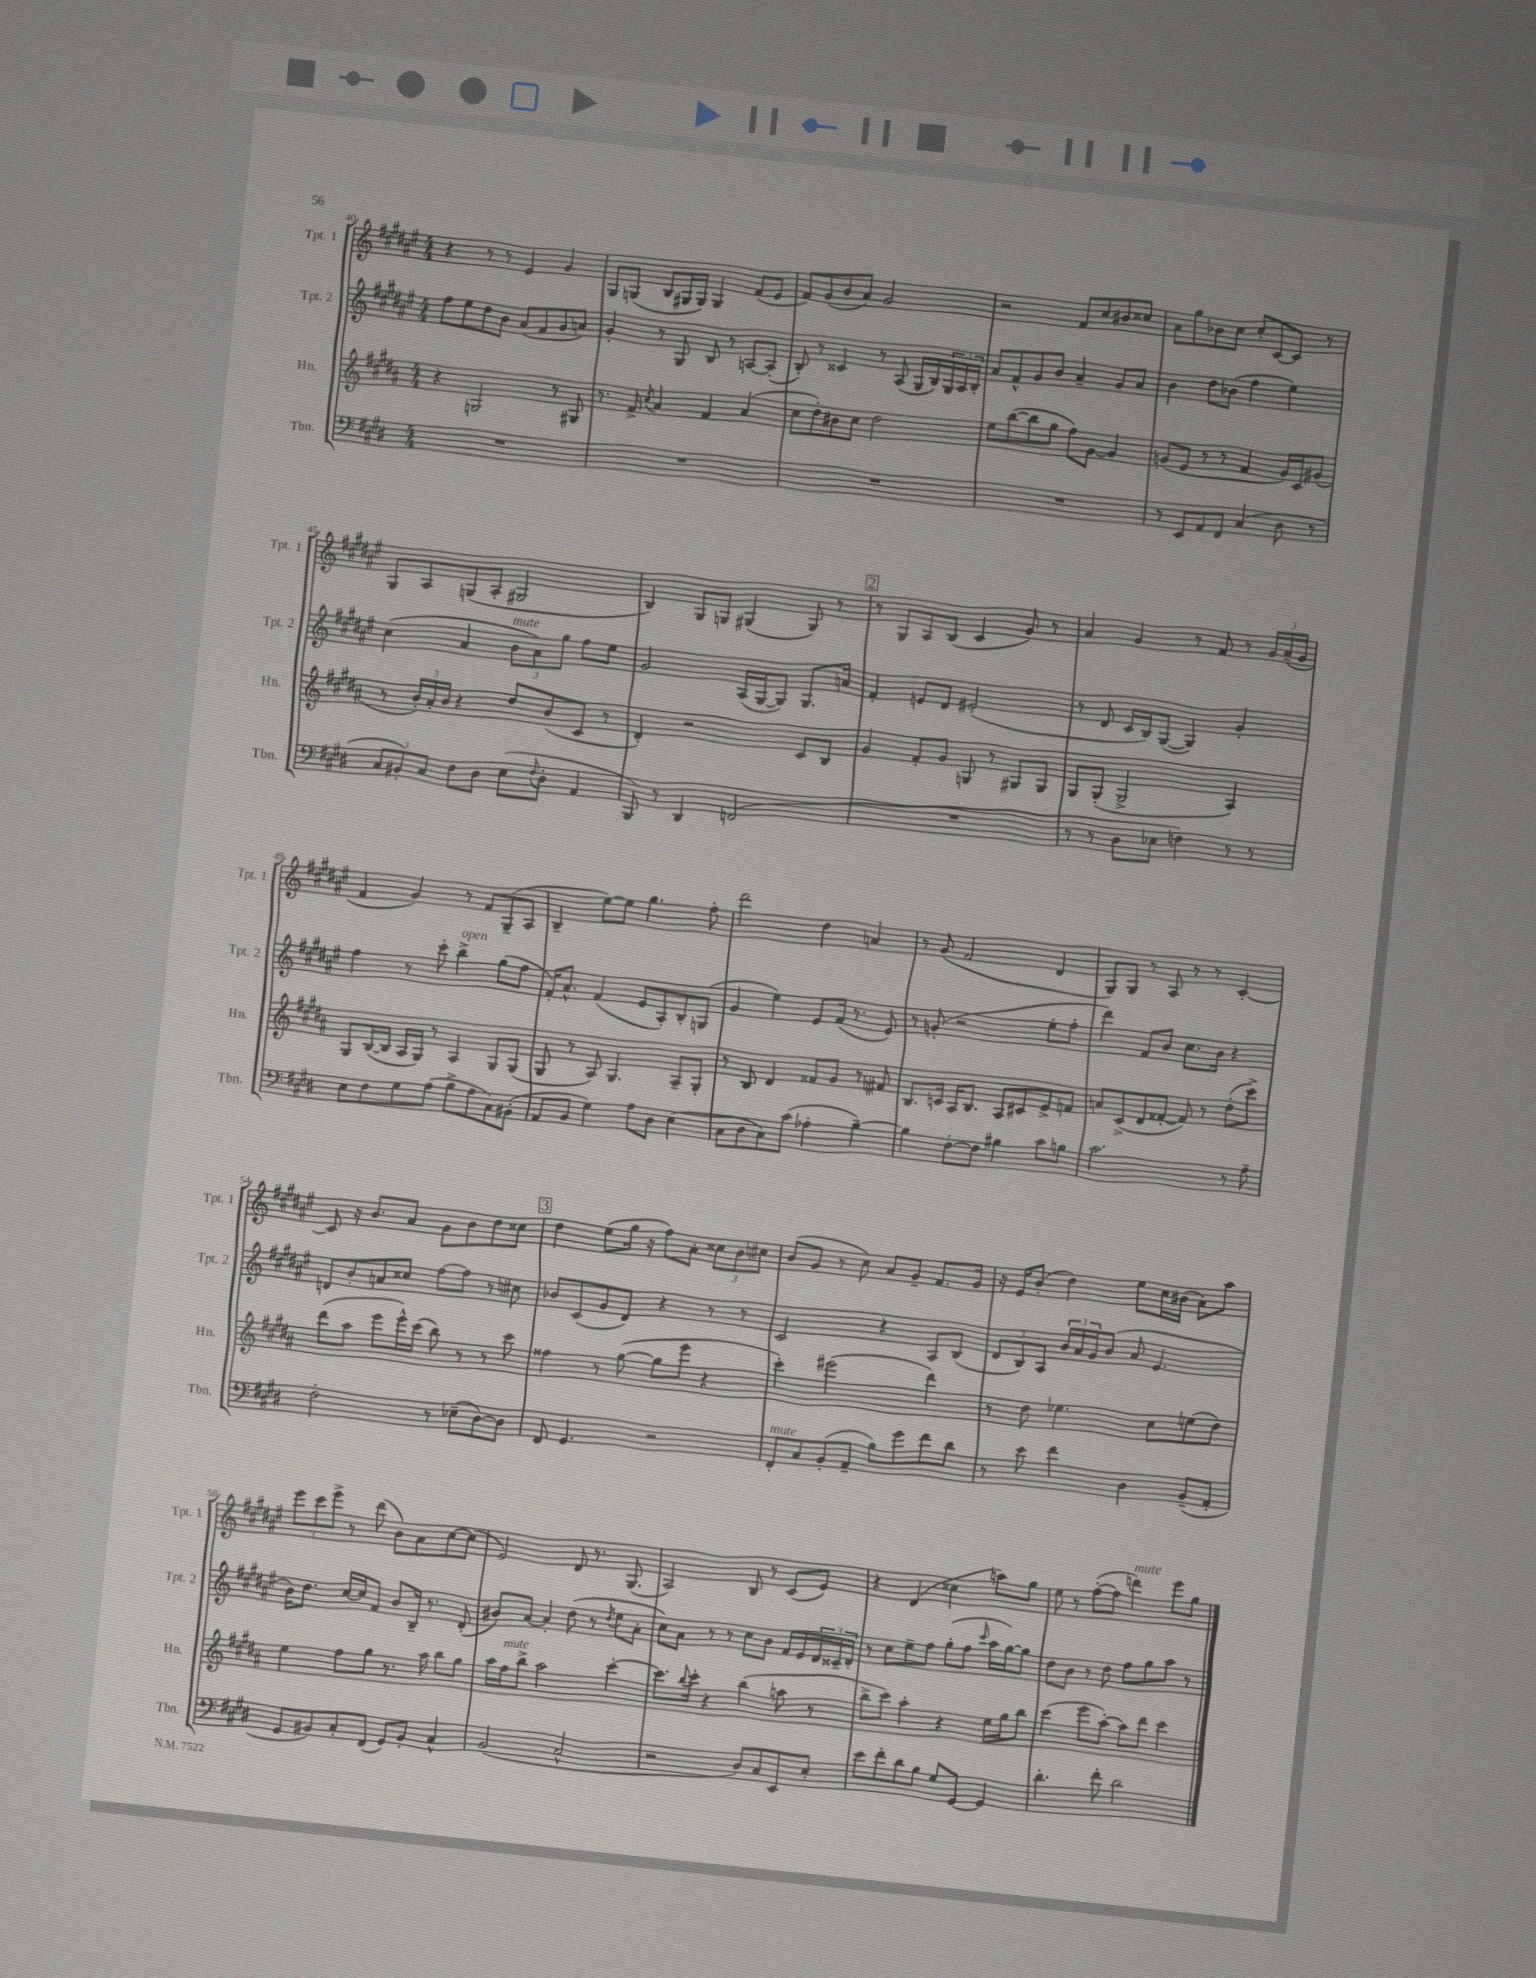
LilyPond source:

<<
\new StaffGroup <<
\new Staff = "s0" \with { instrumentName = "Tpt. 1" shortInstrumentName = "Tpt. 1" } {
    \clef treble \key fis \major \numericTimeSignature \time 4/4
    r4 r8 r8 eis'4 gis'4 |
    gis8 g8( b8 gis16 gis16) gis4 fis'8( eis'8 |
    fis'8) gis'8( b'8 ais'8) gis'2 |
    r2 fis'8 cis''8 bis'8 cisis''8 |
    ais'8 gis''8 bes'8 cis''8 cis''8-. cis'8~ cis'8 r8 |
    gis8 ais8 g8( ais8-. gis2 |
    b4) gis8 g8 gis4( gis8) r8 |
    \mark \markup { \box "2" } r8 gis8 ais8 b8( cis'4 gis'8) r8 |
    ais'4 gis'4 r8 fis'8 r8 \tuplet 3/2 { gis'16 ais'16--( gis'16 } |
    fis'4 gis'4) r8 fis'8 gis8--( ais8 |
    b4-- eis''8~) eis''8 gis''4. fis''8-. |
    dis'''2 dis''4 a'4 |
    r8 gis'8( fis'2 dis'4 |
    gis8) gis8 r8 ais8 r8 r8 cis'4~-. |
    cis'8 r16 b'8. ais'8 gis'8 b'8 dis''8 cisis''8 |
    \mark \markup { \box "3" } dis''4 eis''8( gis''16 r16 fis''8) ais'8-. \tuplet 3/2 { cisis''8 b'8 cis''8 } |
    b'8( gis'8 r8 cis''8) ais'8 gis'8-- fis'8. gis'16 |
    r16 eis'16 b'8-.( dis''4) eis''8 cis''16 bis'16( ais'8) ais''8 |
    \tuplet 3/2 { eis'''8 cis'''8 eis'''8-> } r8 dis'''8( b'8) ais'8 cis''8~ cis''8( |
    eis'2) dis'8 r8. gis8.( |
    ais2) b8 r8 cis'8( eis'8) |
    r4 dis'4( cisis''4 a''8) gis''8 |
    eis''8 r8 fis''8~-.( fis''8 d'''4^\markup { \italic "mute" }) eis'''8 gis''8 \bar "|." |
}
\new Staff = "s1" \with { instrumentName = "Tpt. 2" shortInstrumentName = "Tpt. 2" } {
    \clef treble \key fis \major \numericTimeSignature \time 4/4
    fis''8 eis''8 dis''8 b'8 ais'8( fis'8 gis'8 a'8) |
    gis'4-. r8 gis8 b8 r8 a8~ a8-.( |
    b8-.) r8 cisis'4 r8 ais8( gis16 b16) \tuplet 3/2 { gis16 ais16 b16-. } |
    ais'8 fis'8-^ gis'8 b'8 ais'4-- gis'8 ais'8 |
    b'4 dis''8 bes'8( fis''4 eis''4) |
    cis''4( ais'4 \tuplet 3/2 { b'8^\markup { \italic "mute" } ais'8) gis''8 } fis''8 eis''8 |
    gis'2 ais16( gis16~ gis8) gis8. a'16 |
    \mark \markup { \box "2" } fis'4-. e'8 dis'8 eis'2-.( |
    r8 dis'8 cis'16 b16) gis8~( gis4) gis'4-. |
    fis''4 r8 cis'''8-. b''4->^\markup { \italic "open" } gis''8( fis''8 |
    fis'16-.) ais'8.-^ fis'4( eis'8 ais8-.) b8-. g8( |
    gis'4 eis''4) eis'8 fis'16( r8. eis'8) |
    r8 g'8-.( r2 eis''8-. fis''8-. |
    dis'''4) fis'8 b'8 cis''8. b'16 r4 |
    d'8 b'8-. a'8 cisis''8 fis''8~ fis''8 r8 cis''8 |
    \mark \markup { \box "3" } bes'8 cis'8( gis'8 dis'8) r4 r8 r8 |
    cis'2 r4 ais8 b8( |
    \tuplet 3/2 { dis'8 b8) ais8 } \tuplet 3/2 { b'16 ais'16 gis'16 } b'8( ais'8 eis'4. |
    b'16) dis''8. cis''16~ cis''16 fis'8 b'8 b16-- r8. dis'8-.( |
    bis'8) ais'8~ ais'4-. dis''8( r8 \acciaccatura { dis''8 } eis''8 ais'8-. |
    cis''8) ais'8 r8 r8 cis''8 b'8 fis'16 eis'16 \tuplet 3/2 { dis'16 cisis'16-- dis'16-. } |
    r8 cis''8 eis''8-- fis''8 gis''8-.( fis''8 \grace { cis'''16 } ais''16 gis''16~) gis''8 |
    dis''8 b'8 r8 dis''8 fis''8 gis''8 ais''8 r8 \bar "|." |
}
\new Staff = "s2" \with { instrumentName = "Hn." shortInstrumentName = "Hn." } {
    \clef treble \key b \major \numericTimeSignature \time 4/4
    r4 g2 r8 gis8 |
    r8. fis'16-> \acciaccatura { cis''8 } ais'4 fis'4 ais'4( |
    cis''8 dis''8-.) bis'8 cis''8 dis''2 |
    e''8 b''8~( b''8 gis''8 fis''8) gis'8~ gis'4 |
    g'8( e'8 r8 r8 fis'4 g'16) cis'16 gis'8( |
    r8 \tuplet 3/2 { b'16-.) ais'16-. b'16 } r4 dis''8 b'8( cis'8 r8 |
    dis'4-.) r2 cis'8 b8 |
    \mark \markup { \box "2" } gis'4 fis'8-. gis'8 g8 r8 gis8 gis8 |
    gis8 gis8-.( gis2-> ais4) |
    gis8 b16~( b16 ais16 gis16) r8 ais4 gis8 gis8( |
    gis8 r8 ais8) gis4. ais8-- gis8-. |
    r8 b8 dis'4 fisis'8 gis'8 r8 fis'8 |
    b8. c'16 ais16 b8. ais8 cis'8 e'8-> f'8 |
    a'8 cis'8->( dis'8 fisis'8~-. fisis'8) r8 dis''8-.( cis'''8->) |
    dis'''8( ais''8 e'''8 e'''16-^) cis'''16( b''8) r8 r8 cis'''8 |
    \mark \markup { \box "3" } fisis''4 r8 gis''8~( gis''8 e'''8 r4 |
    cis'''4-.) eis'''2( dis'''4) |
    r8 dis''8 ees''4. cis''8 e''8( dis''8) |
    e''4 fis''8 gis''8 r8. ais''16 b''8 gis''8 |
    ais''16 fis''16^\markup { \italic "mute" } b''8-> ais''2 cis'''4~-. |
    cis'''8. \appoggiatura { b''8 } cis'''16-. r4 b''4( a''8 r8 |
    b''8-> cis'''8) ais''4-. r4 e''16 gis''16 b''8 |
    cis'''4( e'''8 ais''8~-.) ais''8 dis'''8 cis'''4 \bar "|." |
}
\new Staff = "s3" \with { instrumentName = "Tbn." shortInstrumentName = "Tbn." } {
    \clef bass \key e \major \numericTimeSignature \time 4/4
    R1 |
    R1 |
    R1 |
    R1 |
    r8 e,8 a,8 fis,8 cis4( dis8 r8 |
    \tuplet 3/2 { cis8 bis,8-.) cis8 } fis8 dis8 e8( \appoggiatura { fis8 } dis8-. a,4 |
    b,,8) r8 dis,4 f,2( |
    \mark \markup { \box "2" } R1 |
    r8 r8 dis8 ees8 f4) r8 r8 |
    e8 fis8 gis8 a8( b8-> a8 cis8) bis,8-.( |
    a,8 b,8 gis4) a8 dis8 e4( |
    cis8 dis8 cis8) cis'8( aes4-. b4~--) |
    b4 fis8~-. fis8 bis4 cis'8 b8 |
    cis'2. r8 a8-- |
    fis2-. r8 ees8--( dis8~) dis8 |
    \mark \markup { \box "3" } fis,8 gis,4. r2 |
    fis,8-.^\markup { \italic "mute" } cis8 b,8-.( a,8-- b8) gis'8 fis'8 dis'8 |
    r8 e'8 fis'4 dis4 b,8--( a,8-. |
    gis,8 bis,8) cis8-. fis,8( gis,8) bis,8-. cis4-^ |
    b,2( cis2-^ |
    r2 dis8) cis8 e,8 e8-. |
    e'8 fis'8-. dis'8 b8 gis8 gis,8~ gis,4 |
    dis'4.-. fis'8-. dis'2 \bar "|." |
}
>>
>>
\layout { \context { \Score currentBarNumber = #40 } }
